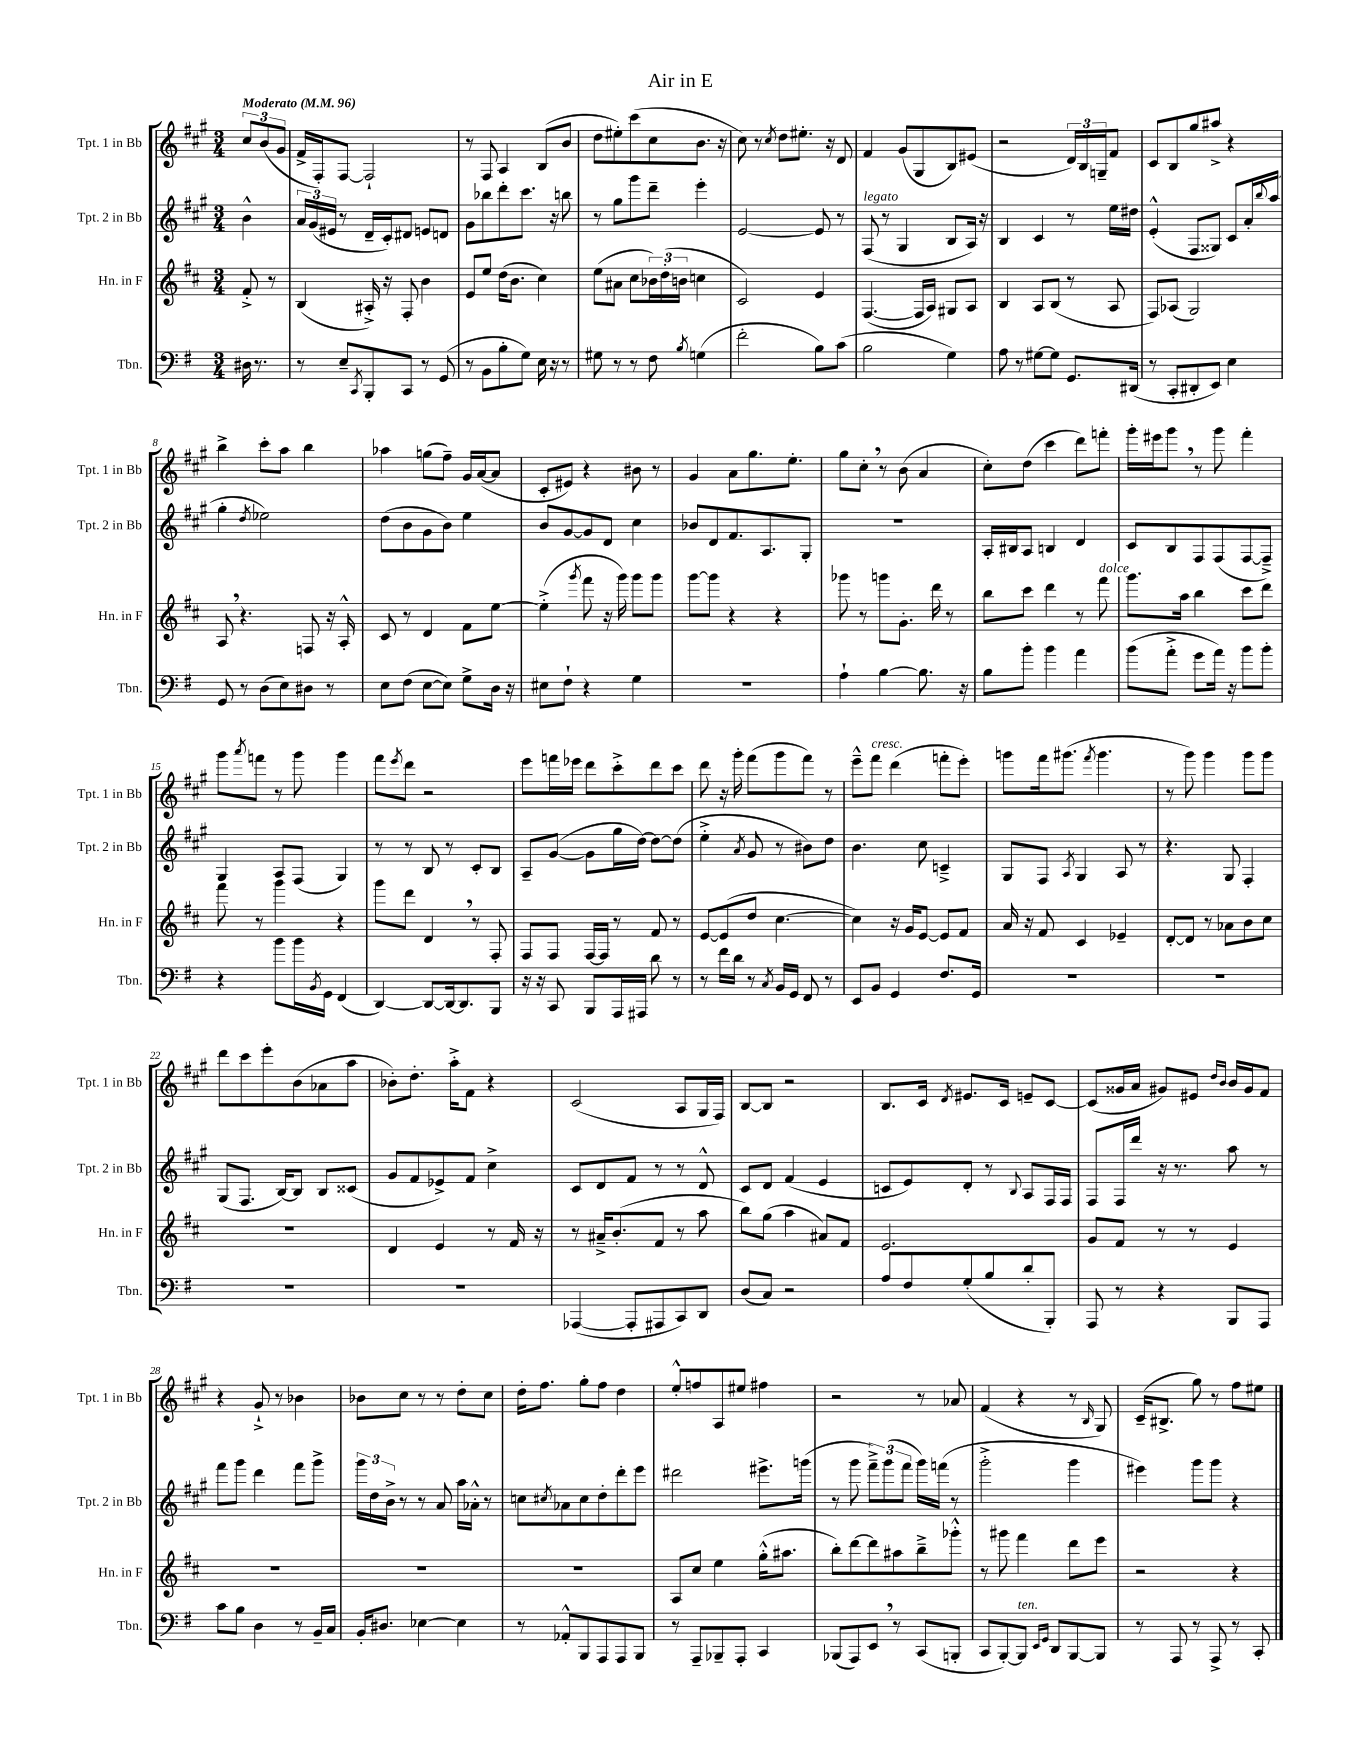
\header { title = "Air in E" }
<<
\new StaffGroup <<
\new Staff = "s0" \with { instrumentName = "Tpt. 1 in Bb" shortInstrumentName = "Tpt. 1 in Bb" } {
    \clef treble \key a \major \numericTimeSignature \time 3/4 \partial 4 \tempo "Moderato" 4 = 96
    \tuplet 3/2 { cis''8 b'8( gis'8 } |
    fis'16-> fis16-.) fis8~ fis2-! |
    r8 fis8 a4 b8( b'8 |
    d''8 eis''8-.) cis'''8( cis''8 b'8. r16 |
    cis''8) r8 \acciaccatura { cis''8 } d''8 eis''8.-. r16 d'8 |
    fis'4 gis'8( gis8 b8) eis'8( |
    r2 \tuplet 3/2 { d'16) b16 g16-- } fis'8 |
    cis'8 b8 gis''8 ais''8-> r4 |
    b''4-> cis'''8-. a''8 b''4 |
    aes''4 g''8( fis''8--) gis'16 a'16~( a'8 |
    cis'8-. eis'8) r4 bis'8 r8 |
    gis'4 a'8 gis''8. e''8.-. |
    gis''8 cis''8-. \breathe r8 b'8( a'4 |
    cis''8-.) d''8( cis'''4 d'''8) f'''8-. |
    gis'''16-. eis'''16 gis'''8 \breathe r8 gis'''8 fis'''4-. |
    gis'''8 \acciaccatura { a'''8 } f'''8 r8 gis'''8 gis'''4 |
    fis'''8 \acciaccatura { e'''8 } d'''8 r2 |
    e'''8 f'''16 ees'''16 d'''8 cis'''8-.-> d'''8 cis'''8 |
    d'''8 r16 gis'''16-. fis'''8( gis'''8 fis'''8) r8 |
    e'''8---^ fis'''8^\markup { \italic "cresc." } d'''4( f'''8-. e'''8-.) |
    g'''8 fis'''16 gis'''8.( \acciaccatura { fis'''8 } gis'''4. |
    r8 gis'''8) gis'''4 gis'''8 gis'''8 |
    d'''8 cis'''8 e'''8-. b'8( aes'8 a''8 |
    bes'8-.) d''8.-. a''16-.-> fis'8 r4 |
    cis'2( a8 gis16 fis16) |
    b8~ b8 r2 |
    b8. cis'16 \acciaccatura { d'8 } eis'8. cis'16 e'8-- cis'8~ |
    cis'8( gisis'16 a'16 gis'8) eis'8 \grace { d''16 b'16 } b'16 gis'16 fis'8 |
    r4 gis'8-!-> r8 bes'4 |
    bes'8 cis''8 r8 r8 d''8-. cis''8 |
    d''16-. fis''8. gis''8-. fis''8 d''4 |
    e''8-.-^ f''8 a8 eis''8 fis''4 |
    r2 r8 aes'8 |
    fis'4( r4 r8 \grace { b16 } gis8) |
    cis'16--( bis8.-> gis''8) r8 fis''8 eis''8 \bar "|." |
}
\new Staff = "s1" \with { instrumentName = "Tpt. 2 in Bb" shortInstrumentName = "Tpt. 2 in Bb" } {
    \clef treble \key a \major \numericTimeSignature \time 3/4 \partial 4
    b'4-^ |
    \tuplet 3/2 { a'16 gis'16( eis'16 } r8 d'16-- cis'16-.) dis'8 e'8 d'8 |
    gis'8 bes''8 d'''8-. cis'''8. r16 b''8 |
    r8 gis''8 gis'''8 d'''8-- e'''4-. |
    e'2~ e'8 r8 |
    fis8^\markup { \italic "legato" }( r8 gis4 b8 a16) r16 |
    b4 cis'4 r8 e''16 dis''16 |
    e'4-.-^( fis8 gisis8) cis'8 a'16-. \appoggiatura { b''8 } a''16( |
    gis''4-. \acciaccatura { d''8 } ees''2) |
    d''8( b'8 gis'8 b'8) e''4 |
    b'8 gis'8~ gis'8 d'8 cis''4 |
    bes'8 d'8 fis'8. a8. gis8-. |
    R2. |
    a16-. bis16 a8 b4 d'4 |
    cis'8 b8 fis8 fis8( fis8~ fis8--->) |
    gis4 a8 fis8( gis4) |
    r8 r8 b8 r8 cis'8-. b8 |
    a8-- gis'8~( gis'8 gis''16 d''16~) d''8~ d''8( |
    e''4-.-> \acciaccatura { a'8 } gis'8 r8 bis'8) d''8 |
    b'4. cis''8 c'4---> |
    gis8 fis8 \acciaccatura { a8 } gis4 a8 r8 |
    r4. gis8 fis4-. |
    gis8( fis8. b16~) b8 b8 cisis'8( |
    gis'8 fis'8 ees'8->) fis'8 cis''4-> |
    cis'8 d'8 fis'8 r8 r8 d'8-^ |
    cis'8 d'8 fis'4( e'4 |
    c'8 e'8) d'8-. r8 \appoggiatura { b8 } a8 fis16 fis16 |
    fis8 fis16 d'''16 r16 r8. a''8 r8 |
    fis'''8 gis'''8 d'''4 fis'''8 gis'''8-> |
    \tuplet 3/2 { gis'''16 d''16 b'16-> } r8 r8 a'8 a''16 aes'16-.-^ r8 |
    c''8 \acciaccatura { cis''8 } aes'8 cis''8 d''8-. d'''8-. e'''8 |
    dis'''2 eis'''8.-> g'''16( |
    r8 gis'''8 \tuplet 3/2 { fis'''8--->) gis'''8( fis'''8 } gis'''16) f'''16( r8 |
    gis'''2-.-> gis'''4 |
    eis'''4) gis'''8 gis'''8 r4 \bar "|." |
}
\new Staff = "s2" \with { instrumentName = "Hn. in F" shortInstrumentName = "Hn. in F" } {
    \clef treble \key d \major \numericTimeSignature \time 3/4 \partial 4
    fis'8-.-> r8 |
    b4( ais16-.->) r16 fis8-. b'4 |
    e'8 e''8 d''16( b'8. cis''4) |
    e''8( ais'8 cis''8 \tuplet 3/2 { bes'16) d''16-.( b'16 } c''4 |
    cis'2) e'4 |
    fis4.~( fis16 a16) gis8 a8 |
    b4 a8 b8( r8 a8 |
    fis8) aes8( g2) |
    a8 \breathe r4. f8 r16 a16-.-^ |
    cis'8 r8 d'4 fis'8 e''8~ |
    e''4-.->( \acciaccatura { g'''8 } fis'''8 r16 g'''16) g'''8 g'''8 |
    g'''8~ g'''8 r4 r4 |
    ges'''8 r8 g'''8 g'8.-. d'''16 r8 |
    b''8 cis'''8 d'''4 r8 fis'''8^\markup { \italic "dolce" } |
    g'''8. a''16 b''4 cis'''8 d'''8 |
    fis'''8 r8 g'''4 r4 |
    g'''8 d'''8 d'4 \breathe r8 fis8-. |
    fis8 fis8 fis16~ fis16 r8 fis'8 r8 |
    e'8~ e'8( d''8 cis''4.~ |
    cis''4) r16 g'16 e'8~ e'8 fis'8 |
    a'16 r16 fis'8 cis'4 ees'4-- |
    d'8~-. d'8 r8 aes'8 b'8 cis''8 |
    R2. |
    d'4 e'4 r8 fis'16 r16 |
    r8 ais'16---> b'8.-.( fis'8 r8 a''8 |
    b''8) g''8( a''4 ais'8) fis'8 |
    e'2. |
    g'8 fis'8 r8 r8 e'4 |
    R2. |
    R2. |
    R2. |
    a8 cis''8 e''4 g''16-.-^( ais''8. |
    b''8-.) d'''8~ d'''8 ais''8 b''8---> ges'''8-.-^ |
    r8 gis'''8 fis'''4 d'''8 e'''8 |
    r2 r4 \bar "|." |
}
\new Staff = "s3" \with { instrumentName = "Tbn." shortInstrumentName = "Tbn." } {
    \clef bass \key g \major \numericTimeSignature \time 3/4 \partial 4
    dis16 r8. |
    r8 e8-- \acciaccatura { c,8 } b,,8-. c,8 r8 g,8( |
    r8 b,8 b8-. g8) e16 r16 r8 |
    gis8 r8 r8 fis8 \acciaccatura { b8 } g4( |
    fis'2-. b8) c'8( |
    b2 g4) |
    a8 r8 gis8~ gis8 g,8. dis,16( |
    r8 c,8-. dis,8-. e,8) e4 |
    g,8 r8 d8( e8) dis8 r8 |
    e8 fis8( e8~ e8) g8-> d16 r16 |
    eis8 fis8-! r4 g4 |
    R2. |
    a4-! b4~ b8. r16 |
    b8 b'8-. b'4 a'4 |
    b'8( a'8-.-> g'8 a'16) r16 b'8 b'8-. |
    r4 b'8 b'16 \acciaccatura { b,8 } g,16 fis,4( |
    d,4~) d,8~ d,16~ d,8. b,,8 |
    r16 r16 c,8 b,,8 a,,16 ais,,16 d'8 r8 |
    r8 fis'16 d'16 r8 \acciaccatura { c8 } b,16 g,16 fis,8 r8 |
    e,8 b,8 g,4 fis8. g,16 |
    R2. |
    R2. |
    R2. |
    R2. |
    aes,,4~( aes,,8-. ais,,8 c,8) d,8 |
    d8( c8) r2 |
    a8 fis8 g8-.( b8 d'8-. b,,8-.) |
    a,,8 r8 r4 b,,8 a,,8 |
    c'8 b8 d4 r8 b,16-- c16 |
    b,16-. dis8. ees4~ ees4 |
    r8 aes,8-.-^ b,,8 a,,8 a,,8 b,,8 |
    r8 a,,8-- bes,,8-- a,,8-. c,4 |
    bes,,8( a,,8) e,8 \breathe r8 c,8( b,,8-. |
    c,8 b,,8~-.) b,,8^\markup { \italic "ten." } \grace { e,16 g,16 } d,8 b,,8~ b,,8 |
    r8 a,,8 r8 a,,8-> r8 c,8-. \bar "|." |
}
>>
>>
